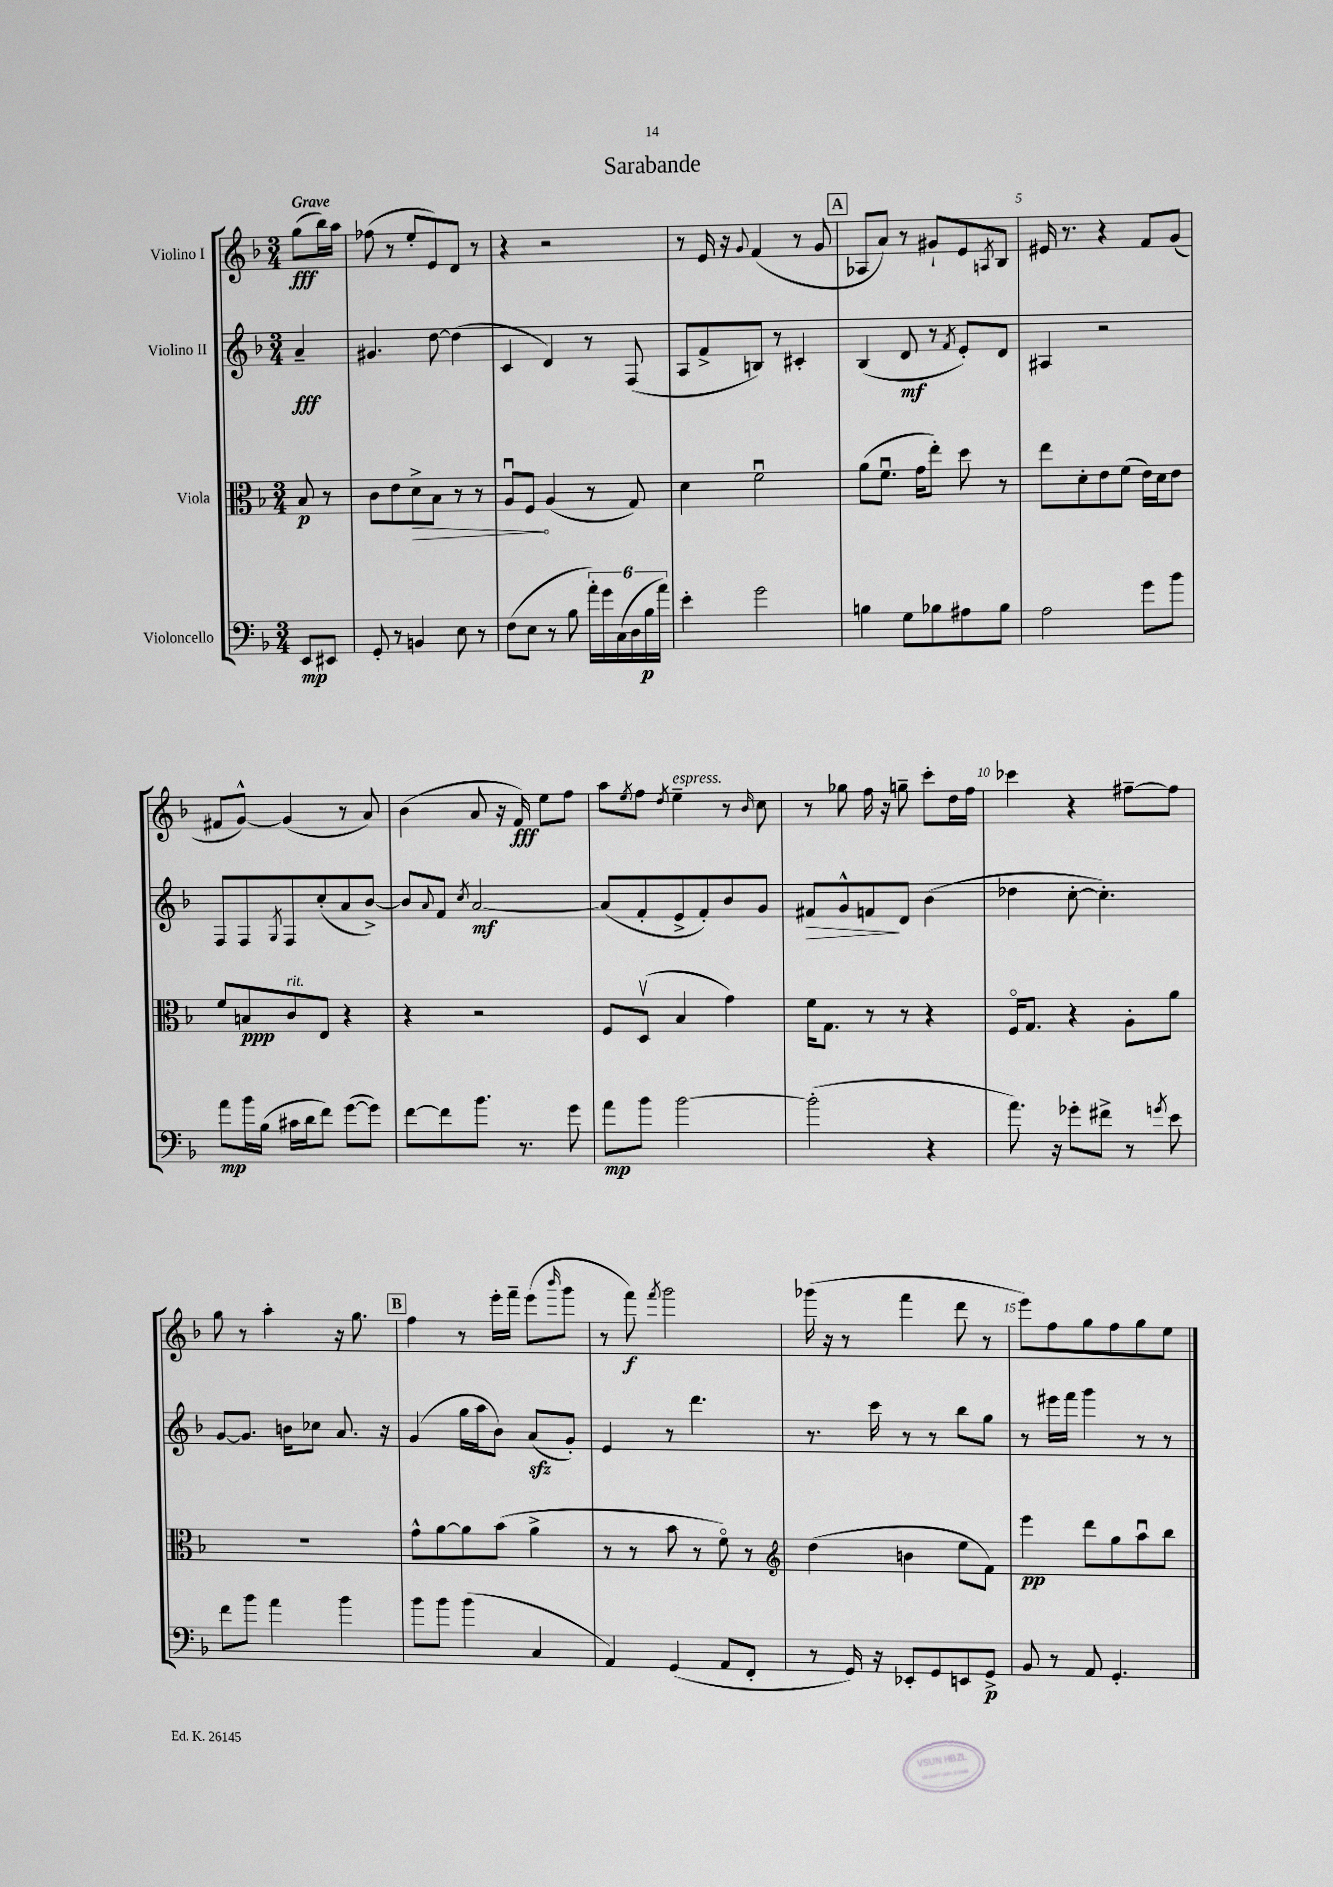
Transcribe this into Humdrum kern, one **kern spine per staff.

**kern	**kern	**kern	**kern
*staff4	*staff3	*staff2	*staff1
*clefF4	*clefC3	*clefG2	*clefG2
*k[b-]	*k[b-]	*k[b-]	*k[b-]
*M3/4	*M3/4	*M3/4	*M3/4
8EE	8B-	4a~	(8gg
8EE#	8r	.	16bb-)
.	.	.	16aa
=	=	=	=
8GG'	8c	4.g#	(8ff-
8r	8e	.	8r
4BB	8d^	.	8ee'
.	8B-	[8dd	8e)
8E	8r	(4dd]	8d
8r	8r	.	8r
=	=	=	=
(8F	8Au	4c	4r
8E	8F	.	.
8r	(4A	4d)	2r
8B-	.	.	.
24a')	8r	8r	.
24g	.	.	.
(24C	.	.	.
24D	8G)	(8F	.
24B-	.	.	.
24a)	.	.	.
=	=	=	=
4e'	4d	8A	8r
.	.	8f^	16e
.	.	.	16r
.	.	.	8qqg
2g	2fu	8B)	(4f
.	.	8r	.
.	.	4c#'	8r
.	.	.	8g
=	=	=	=
4B	(8a	(4B-	8A-
.	8.fu	.	8a)
8G	.	8d	8r
.	16g	.	.
8B-	8ee')	8r	8g#`
.	.	8qf	.
8A#	8dd	8e')	8e
.	.	.	8qA
8B-	8r	8d	8B-
=	=	=	=
2A	8ee	4A#	16e#
.	.	.	8.r
.	8d'	.	.
.	8e	2r	4r
.	(8f	.	.
8g	16e)	.	8f
.	16d	.	.
8b-	8e	.	(8g
=	=	=	=
8a	8f	8F	8f#
16b-	8B	8F	[8g^^)
(16B-	.	.	.
.	.	8qG	.
16c#	8c	8F	(4g]
16d	.	.	.
8f)	8E	(8cc'	.
([8g	4r	8a	8r
8g])	.	[8b-^)	8a)
=	=	=	=
[8f	4r	8b-]	(4b-
.	.	8qqa	.
8f]	.	8f	.
.	.	8qcc	.
8.b-	2r	[2a	8a
.	.	.	16r
8.r	.	.	16f)
.	.	.	8ee
8g	.	.	8ff
=	=	=	=
8a	8F	(8a]	8aa
.	.	.	8qee
8b-	(8Dv	8f'	8ff
.	.	.	8qdd
[2b-	4B-	8e^	4ee~
.	.	8f')	.
.	4g)	8b-	8r
.	.	.	16qqb-
.	.	8g	8cc
=	=	=	=
(2b-']	16f	8f#	8r
.	8.G	.	.
.	.	8g^^	8gg-
.	8r	8f	16ff
.	.	.	16r
.	8r	8d	8gg~
4r	4r	(4b-	8ccc'
.	.	.	16dd
.	.	.	16ff
=	=	=	=
8.a)	16Fo	4dd-	4ccc-
.	8.G	.	.
16r	.	.	.
8g-'	4r	[8cc'	4r
8f#^	.	4.cc'])	.
8r	8A'	.	[8ff#~
8qg	.	.	.
8e	8a	.	8ff#]
=	=	=	=
8f	2.r	[8g	8gg
8b-	.	8.g]	8r
4a	.	.	4aa'
.	.	16b	.
.	.	8cc-	.
4b-	.	8.a	16r
.	.	.	8.gg
.	.	16r	.
=	=	=	=
8b-	8g^^	(4g	4ff
8b-	[8a	.	.
(4b-	8a]	16gg	8r
.	.	16aa	.
.	(8b-	8b-)	16eee'
.	.	.	16fff~
4C	4a^	(8a	(8eee
.	.	.	16qqbbb-
.	.	8g')	8ggg
=	=	=	=
4AA)	8r	4e	8r
.	8r	.	8fff)
.	.	.	8qfff
(4GG	8b-	8r	2ggg
.	8r	4.ddd	.
8AA	8fo)	.	.
8FF'	8r	.	.
=	=	=	=
*	*clefG2	*	*
8r	(4dd	8.r	(16ggg-
.	.	.	16r
16GG)	.	.	8r
16r	.	16ccc	.
8EE-'	4b	8r	4fff
8GG	.	8r	.
8EE	8ee	8bb-	8ddd
8GG^	8f)	8gg	8r
=	=	=	=
8BB-	4eee	8r	8eee)
8r	.	16eee#	8ff
.	.	16fff	.
8AA	8ddd	4ggg	8gg
4.GG'	8gg	.	8ff
.	8aau	8r	8gg
.	8bb-	8r	8ee
==	==	==	==
*-	*-	*-	*-
